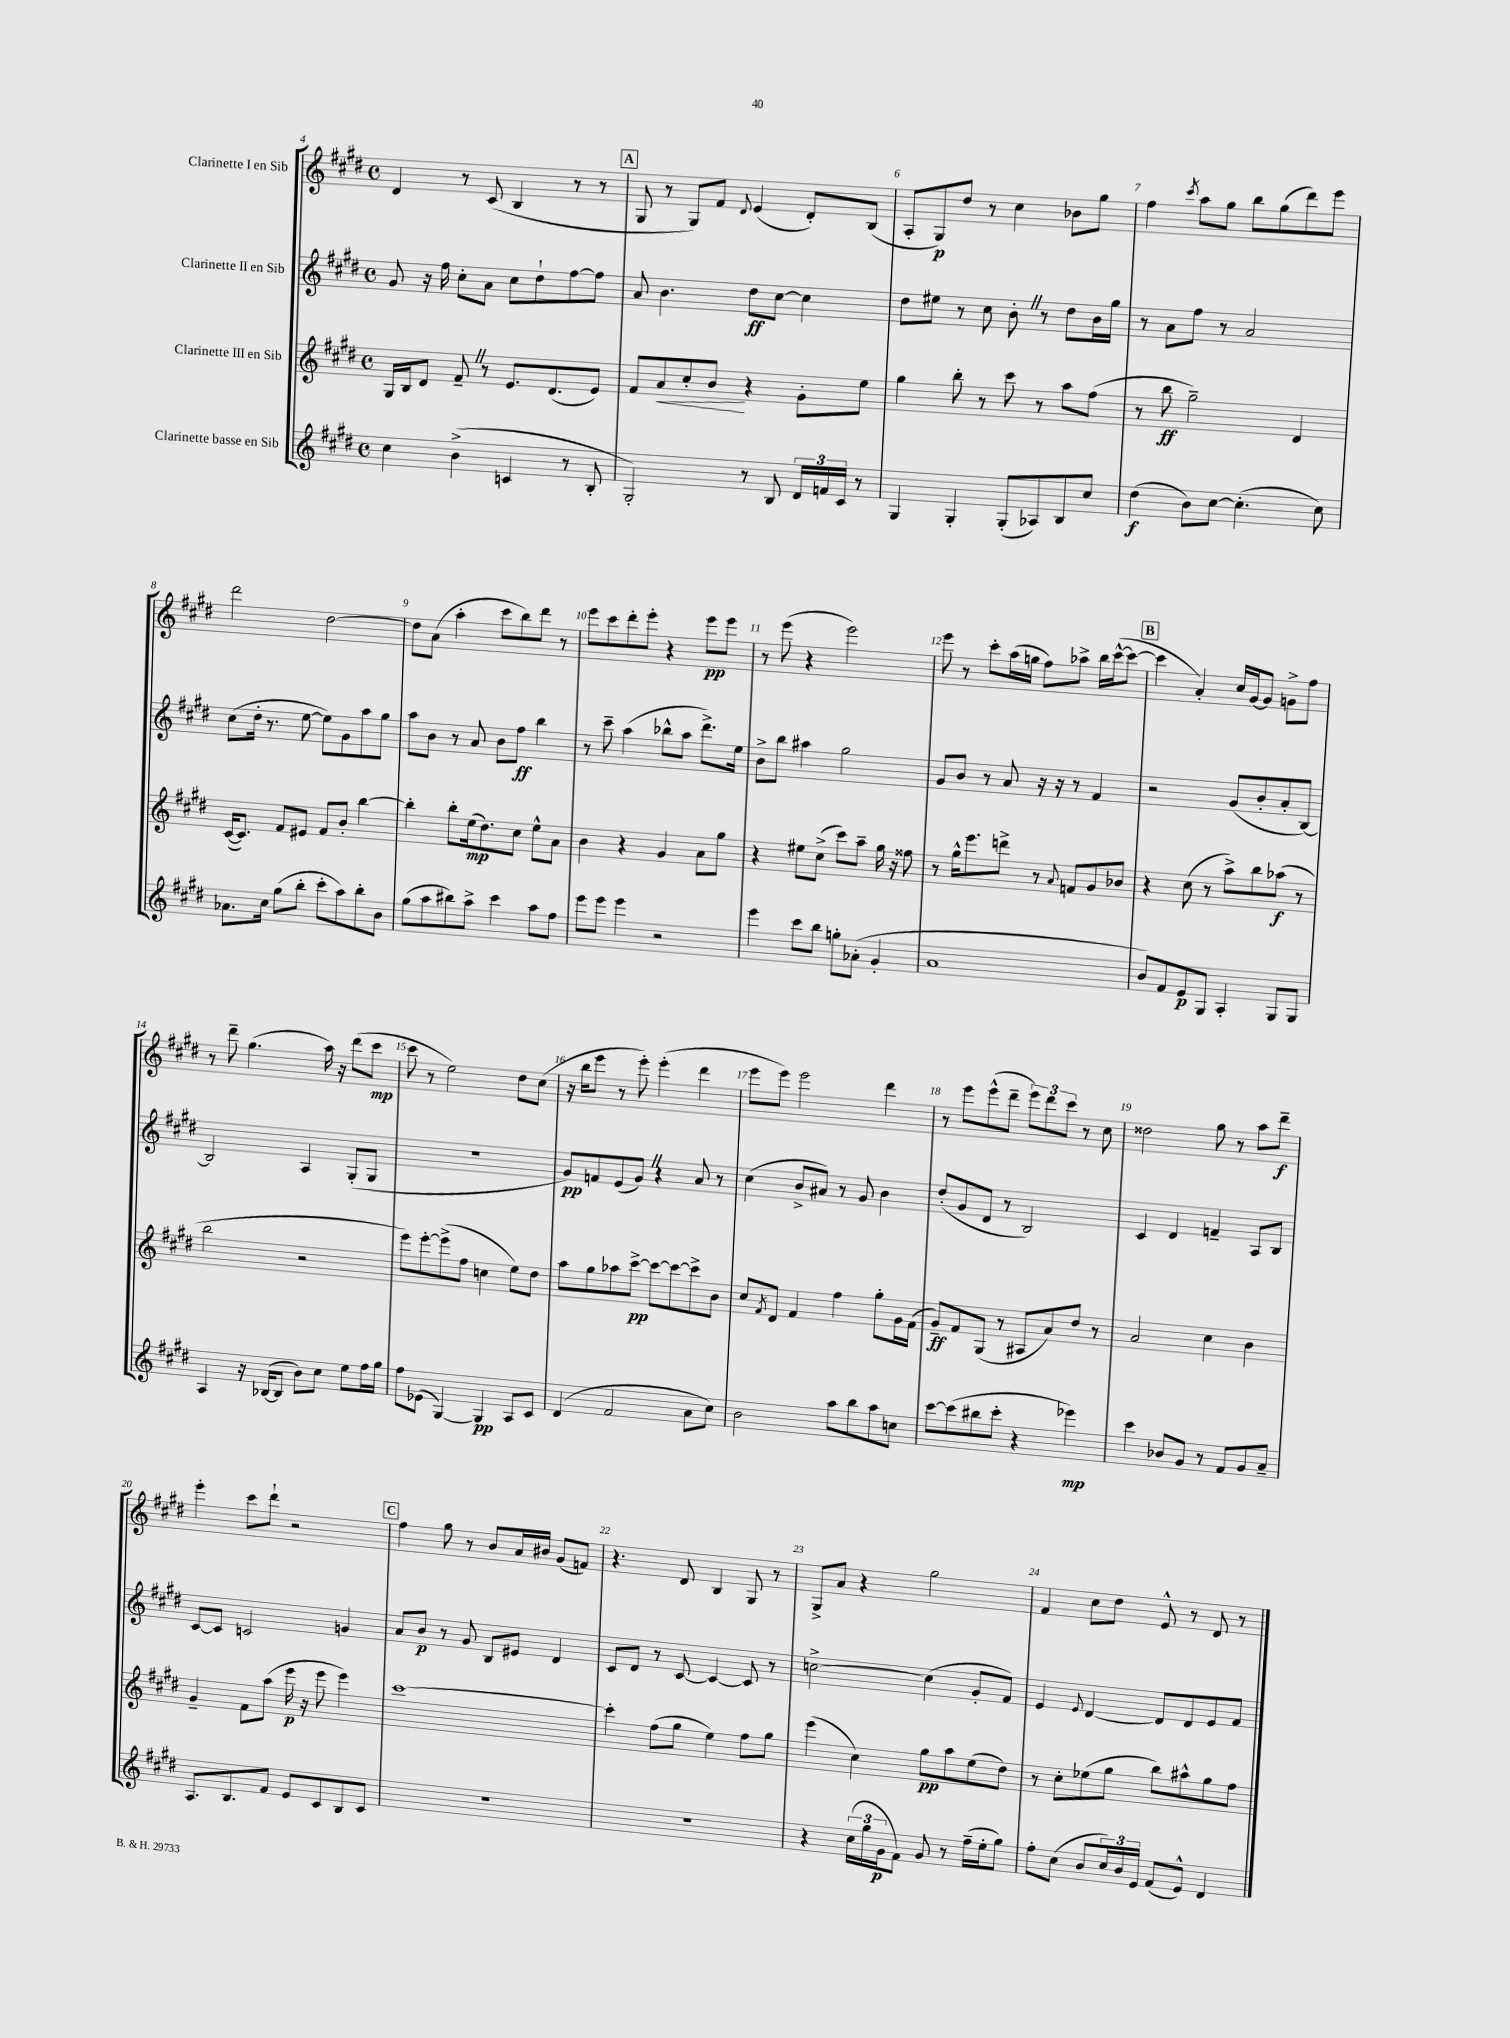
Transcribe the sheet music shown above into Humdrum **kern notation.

**kern	**kern	**kern	**kern
*staff4	*staff3	*staff2	*staff1
*clefG2	*clefG2	*clefG2	*clefG2
*k[f#c#g#d#]	*k[f#c#g#d#]	*k[f#c#g#d#]	*k[f#c#g#d#]
*M4/4	*M4/4	*M4/4	*M4/4
*met(c)	*met(c)	*met(c)	*met(c)
4cc#	16G#	8g#	4d#
.	16B	.	.
.	8d#	16r	.
.	.	16ff#	.
(4b^	8f#~	8cc#'	8r
.	8r	8a	(8c#
4c	8.e	8cc#	4B
.	.	8dd#`	.
.	(8.d#	.	.
8r	.	[8ff#	8r
8B'	8e)	8ff#]	8r
=	=	=	=
2G#')	8f#	8a	8G#
.	8a	4.b	8r
.	8cc#'	.	8G#)
.	8b	.	8f#
.	.	.	8qqd#
8r	4r	8dd#	(4e
8B	.	[8cc#	.
24d#	8g#'	4cc#]	8d#')
24f	.	.	.
24c#	.	.	.
8r	8ee	.	(8B
=	=	=	=
4G#	4gg#	8dd#	8A'
.	.	8ee#	8G#)
4G#'	8bb'	8r	8dd#
.	8r	8cc#	8r
(8G#'	8ccc#	8b'	4cc#
8A-)	8r	8r	.
8B	8aa	8dd#	8b-
8cc#	(8ff#	16b	8gg#
.	.	16gg#	.
=	=	=	=
(4dd#	8r	8r	4ff#
.	8bb	8a	.
.	.	.	8qccc#
8b)	2gg#~)	8ff#	8aa
[8cc#	.	8r	8gg#
(4.cc#']	.	2a	8bb
.	.	.	(8gg#
.	4d#	.	8ddd#)
8cc#)	.	.	8eee
=	=	=	=
8.a-	([16c#	(8cc#	2ddd#
.	8.c#])	.	.
.	.	16dd#'	.
16cc#	.	8.r	.
(8gg#	8f#	.	.
8bb'	8e#	[8ee	.
8ccc#'	8f#	8ee])	[2dd#
8aa)	8b'	8g#	.
8bb'	[4bb	8aa	.
8b	.	8gg#	.
=	=	=	=
(8gg#	4bb']	8aa	8dd#]
8aa	.	8b	(8a
8bb#)	8bb'	8r	4aa'
8aa^	(16ee	8a	.
.	8.dd#)	.	.
4ccc#	.	8b	8ccc#
.	8cc#	8ff#	8bb)
8aa	8ee^^	4bb	8ddd#
8ff#	8a	.	8r
=	=	=	=
8eee	4b	8r	8eee
8eee	.	8ccc#~	8ccc#
4eee	4r	(4aa	8ddd#'
.	.	.	8eee'
2r	4g#	8bb-^^	4r
.	.	8aa	.
.	8a	8.ddd#^)	8eee
.	8gg#	.	8eee
.	.	16ee	.
=	=	=	=
4eee	4r	8b^	8r
.	.	8bb	(8eee
8ccc#	8ee#	4aa#	4r
8bb	(8cc#^	.	.
8gg'	8ccc#)	2gg#	2eee)
(8a-'	8aa~	.	.
4g#'	16gg#	.	.
.	16r	.	.
.	8ff##	.	.
=	=	=	=
1a	8r	8g#	8eee
.	16gg#^^	8b	8r
.	8.eee	.	.
.	.	8r	8ccc#'
.	8ddd^	8a	(16aa
.	.	.	16gg
.	8r	16r	8ff#)
.	.	16r	.
.	8qqa	.	.
.	8f	8r	8aa-^
.	8g#	4f#	16bb
.	.	.	([16ccc#^^
.	8b-	.	8ccc#_
=	=	=	=
8b)	4r	2r	4ccc#]
8f#	.	.	.
8e	(8cc#	.	4a')
8G#	8r	.	.
4A'	8aa^)	(8g#	16cc#
.	.	.	[16g#
.	8bb	8b'	8g#]
8G#	(8aa-	8a'	8g^
8G#	8r	[8B)	8ff#
=	=	=	=
4A	2bb	2B]	8r
.	.	.	8ddd#~
16r	.	.	(4.gg#
([16B-	.	.	.
8B-]	.	.	.
8b)	2r	4A	.
8cc#	.	.	16aa)
.	.	.	16r
8ee	.	(8G#'	(8ddd#
16ff#	.	8G#	8ccc#
16gg#	.	.	.
=	=	=	=
8ff#	8eee)	1r	8ccc#
(8e-	[8eee'	.	8r
[4G#)	(8eee^]	.	2ee)
.	8ff#	.	.
4G#]	4cc	.	.
8A	8ee)	.	8dd#
8c#	8dd#	.	(8cc#
=	=	=	=
(4d#	8aa	8g#)	16r
.	.	.	16bb
.	8gg#	8f	8eee
2f#	8aa-	(8e	8r
.	[8ccc#^	8g#)	8eee')
.	8ccc#_	4r	(4eee'
.	8ccc#_	.	.
8a	8ccc#^]	8a	4ddd#
8cc#)	8b	8r	.
=	=	=	=
2b	8cc#	(4cc#	8eee
.	8qf#	.	.
.	8d#	.	8eee)
.	4f#	8b^	2eee
.	.	8a#)	.
8aa	4ff#	8r	.
8bb	.	8g#	.
8aa	8gg#'	4b	4ddd#
8cc	16g#	.	.
.	(16f#	.	.
=	=	=	=
[8ccc#	8g#~)	(8dd#'	8r
(8ccc#]	8f#	8g#	8eee
8bb#	(8G#	8d#	(8eee^^
8ccc#'	8r	8r	8ddd#~
4r	8A#	2B)	12eee)
.	.	.	12ddd#
.	8a)	.	.
.	.	.	12ccc#
4eee-)	8dd#	.	8r
.	8r	.	8cc#
=	=	=	=
4ccc#	2a	4c#	2dd##
8b-	.	4d#	.
8g#	.	.	.
8r	4cc#	4f~	8gg#
8f#	.	.	8r
8g#	4b	8A	8aa
8a~	.	8B	8ddd#~
=	=	=	=
8.A	4g#~	[8c#	4eee'
.	.	8c#]	.
8.B	.	.	.
.	8f#	2c	8ccc#
8f#	(8aa	.	8ddd#`
8e	16eee	.	2r
.	16r	.	.
8c#	8eee	.	.
8B	4eee)	4g	.
8c#	.	.	.
=	=	=	=
1r	[1ccc#	8a	4ff#
.	.	8b	.
.	.	8r	8gg#
.	.	8g#	8r
.	.	8B	8b
.	.	8e#	16a
.	.	.	16b#
.	.	4d#	(8g#
.	.	.	8f)
=	=	=	=
1r	4ccc#']	8c#	4.r
.	.	8d#	.
.	(8ff#	8r	.
.	8gg#	[8c#	8d#
.	4ee)	4c#_	4B
.	8ff#	8c#]	8G#
.	8gg#	8r	8r
=	=	=	=
4r	(4eee	[2cc^	8G#^
.	.	.	8a
(24cc#	4cc#)	.	4r
24gg#	.	.	.
24g#	.	.	.
8f#)	.	.	.
8g#	8gg#	(4cc]	2gg#
8r	8aa	.	.
(16ff#~	(8ee	8g#'	.
16ee'	.	.	.
8gg#)	8dd#)	8f#)	.
=	=	=	=
8ff#'	8r	4e	4f#
(8cc#	8cc#'	.	.
.	.	8qqe	.
8b	(8ee-	[4d#	8cc#
24cc#)	8gg#	.	8dd#
24b	.	.	.
24e	.	.	.
(8f#	8bb)	8d#]	8e^^
8e^^)	8aa#^^	8d#	8r
4d#	8gg#	8e	8d#
.	8ff#	8f#	8r
==	==	==	==
*-	*-	*-	*-
